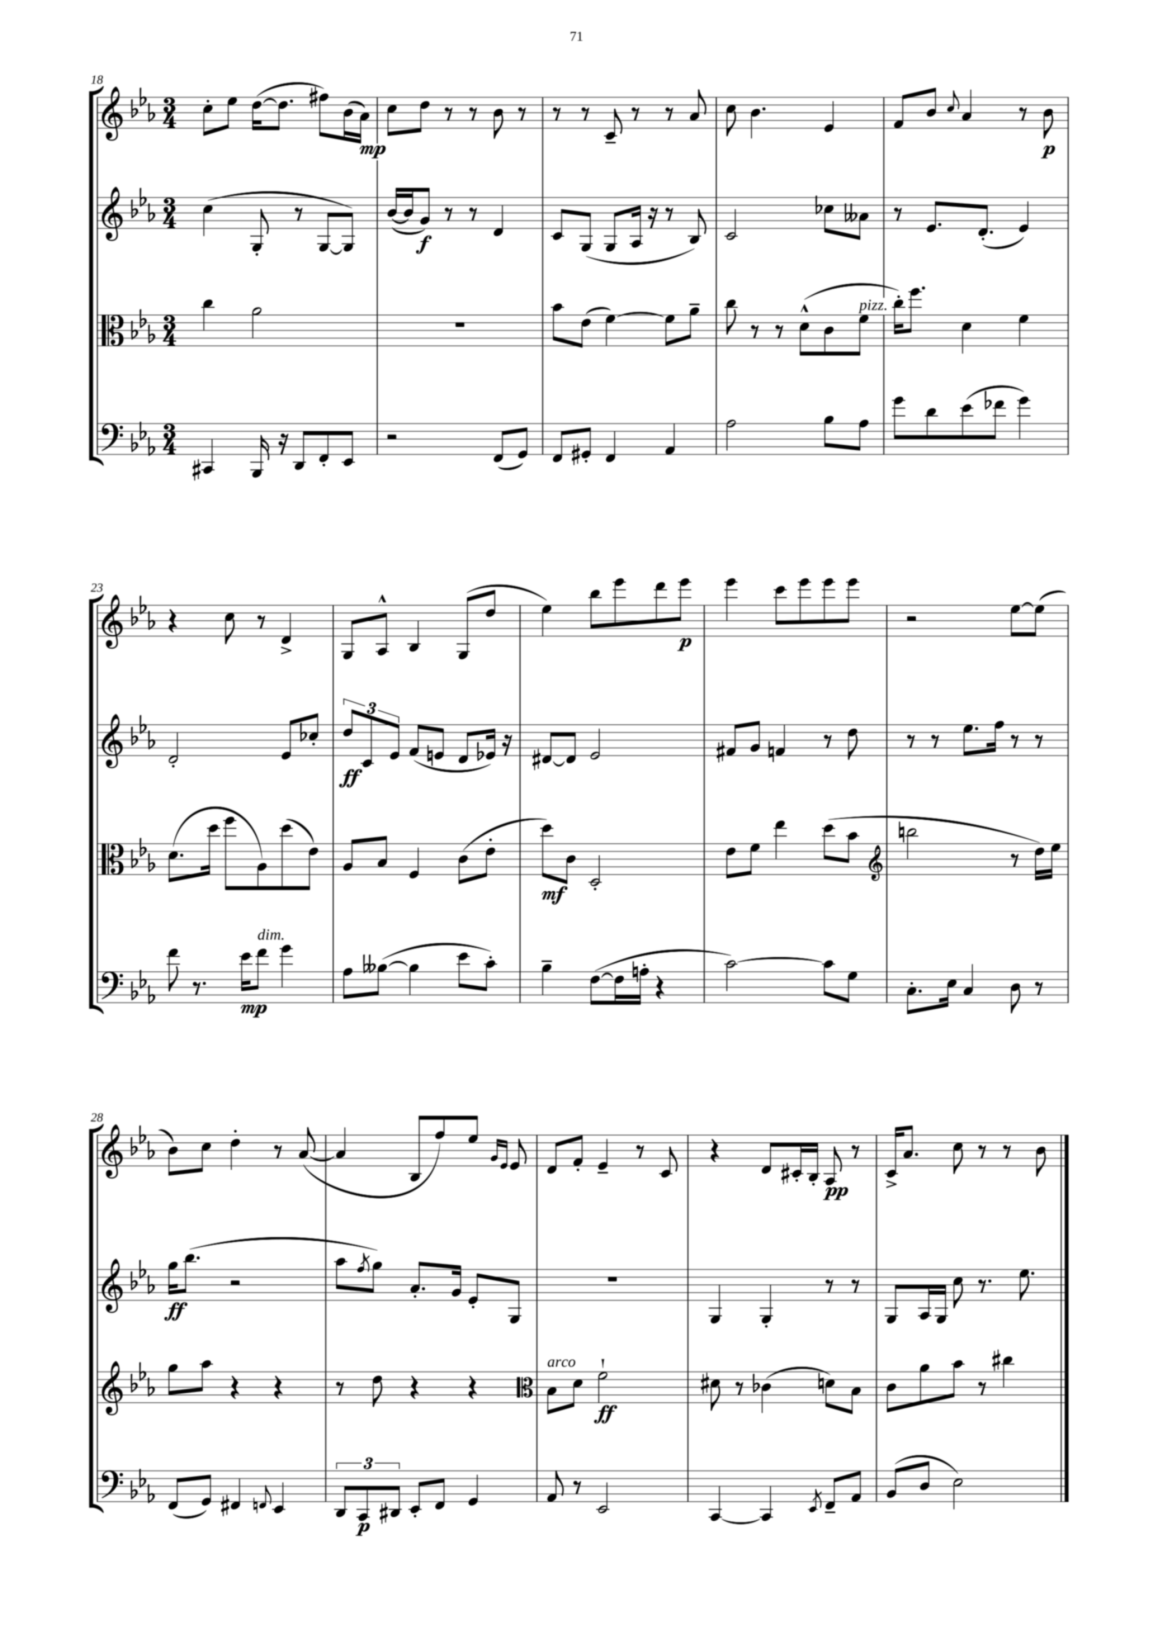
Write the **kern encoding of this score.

**kern	**kern	**kern	**kern
*staff4	*staff3	*staff2	*staff1
*clefF4	*clefC3	*clefG2	*clefG2
*k[b-e-a-]	*k[b-e-a-]	*k[b-e-a-]	*k[b-e-a-]
*M3/4	*M3/4	*M3/4	*M3/4
4CC#/	4cc\	(4cc\	8cc'\L
.	.	.	8ee-\J
16BBB-/	2a-\	8G'/	([16dd\LK
16r	.	.	8.dd\]J
8DD/L	.	8r	.
8FF'/	.	[8G/L	8ff#\L)
8EE-/J	.	8G/]J)	(16b-\L
.	.	.	16a-\JJ)
=	=	=	=
2r	2.r	([16b-/LL	8cc\L
.	.	16b-/]J	.
.	.	8g/J)	8dd\J
.	.	8r	8r
.	.	8r	8r
(8FF/L	.	4d/	8b-\
8GG/J)	.	.	8r
=	=	=	=
8FF/L	8b-\L	8c/L	8r
8GG#'/J	(8e-\J	(8G/J	8r
4FF/	[4f\)	8G/L	8c~/
.	.	16A-/Jk	8r
.	.	16r	.
4AA-/	8f\]L	8r	8r
.	8a-~\J	8B-/)	8a-/
=	=	=	=
2A-\	8cc\	2c/	8cc\
.	8r	.	4.b-\
.	8r	.	.
.	(8d^^\L	.	.
8B-\L	8c\	8cc-\L	4e-/
8A-\J	8f\J	8a--\J	.
=	=	=	=
8g\L	16cc'\LK)	8r	8f/L
.	8.ff\J	.	.
8d\	.	8.e-/L	8b-/J
.	.	.	8qqcc/
(8e-\	4d\	.	4a-/
.	.	(8.d'/J	.
8f-\J	.	.	.
4g\)	4f\	4e-/)	8r
.	.	.	8b-\
=	=	=	=
8f\	(8.d\L	2d'/	4r
8.r	.	.	.
.	16dd\Jk	.	.
.	8ff\L	.	8cc\
16e-\LK	.	.	.
8f\J	8A-\)	.	8r
4g\	(8dd\	8e-/L	4d^/
.	8e-\J)	8cc-'/J	.
=	=	=	=
8A-\L	8A-/L	12dd/L	8G/L
.	.	12c/	.
([8B--\J	8B-/J	.	8A-^^/J
.	.	12e-/J	.
4B--\]	4F/	(8f/L	4B-/
.	.	8e/J	.
8e-\L	(8c\L	8d/L	(8G/L
8c'\J)	8e-'\J	16e-/Jk)	8dd/J
.	.	16r	.
=	=	=	=
4B-~\	8dd\L)	[8d#/L	4ee-\)
.	8c\J	8d#/]J	.
([8F\L	2D'/	2e-/	8bb-\L
16F\]L	.	.	8eee-\
16A'\JJ	.	.	.
4r	.	.	8ddd\
.	.	.	8eee-\J
=	=	=	=
[2c\)	8e-\L	8f#/L	4eee-\
.	8f\J	8g/J	.
.	4ee-\	4f/	8ccc\L
.	.	.	8eee-\
8c\]L	(8dd\L	8r	8eee-\
8G\J	8b-\J	8dd\	8eee-\J
=	=	=	=
*	*clefG2	*	*
8.C'\L	2bb\	8r	2r
.	.	8r	.
16E-\Jk	.	.	.
4C/	.	8.ee-\L	.
.	.	16ff\Jk	.
8D\	8r	8r	[8ee-\L
8r	16dd\LL)	8r	(8ee-\]J
.	16ee-\JJ	.	.
=	=	=	=
(8FF/L	8gg\L	16gg\LK	8b-\L)
.	.	(8.bb-\J	.
8GG/J)	8aa-\J	.	8cc\J
4FF#/	4r	2r	4dd'\
8qqFF/	.	.	.
4EE-/	4r	.	8r
.	.	.	([8a-/
=	=	=	=
12DD/L	8r	8aa-\L	4a-/]
12CC/	.	.	.
.	.	8qff/	.
.	8dd\	8gg\J)	.
12DD#/J	.	.	.
8EE-'/L	4r	8.a-'/L	8B-/L
8FF/J	.	.	8ff/)
.	.	16g/Jk	.
4GG/	4r	8e-'/L	8ee-/J
.	.	.	16qqg/LL
.	.	.	16qqe-/JJ
.	.	8G/J	8e-/
=	=	=	=
*	*clefC3	*	*
8AA-/	8B-\L	2.r	8d/L
8r	8d\J	.	8f'/J
2EE-/	2f`\	.	4e-~/
.	.	.	8r
.	.	.	8c/
=	=	=	=
[4CC/	8d#\	4G/	4r
.	8r	.	.
4CC/]	(4c-\	4G'/	8d/L
.	.	.	16c#'/L
.	.	.	16B-'/JJ
8qEE-/	.	.	.
8FF~/L	8d\L)	8r	8A-/
8AA-/J	8B-\J	8r	8r
=	=	=	=
(8BB-/L	8c\L	8G/L	16c^/LK
.	.	.	8.a-/J
8D/J	8a-\	16A-/L	.
.	.	16G/JJ	.
2E-\)	8b-\J	8cc\	8cc\
.	8r	8.r	8r
.	4cc#\	.	8r
.	.	8.ee-\	.
.	.	.	8b-\
==	==	==	==
*-	*-	*-	*-
